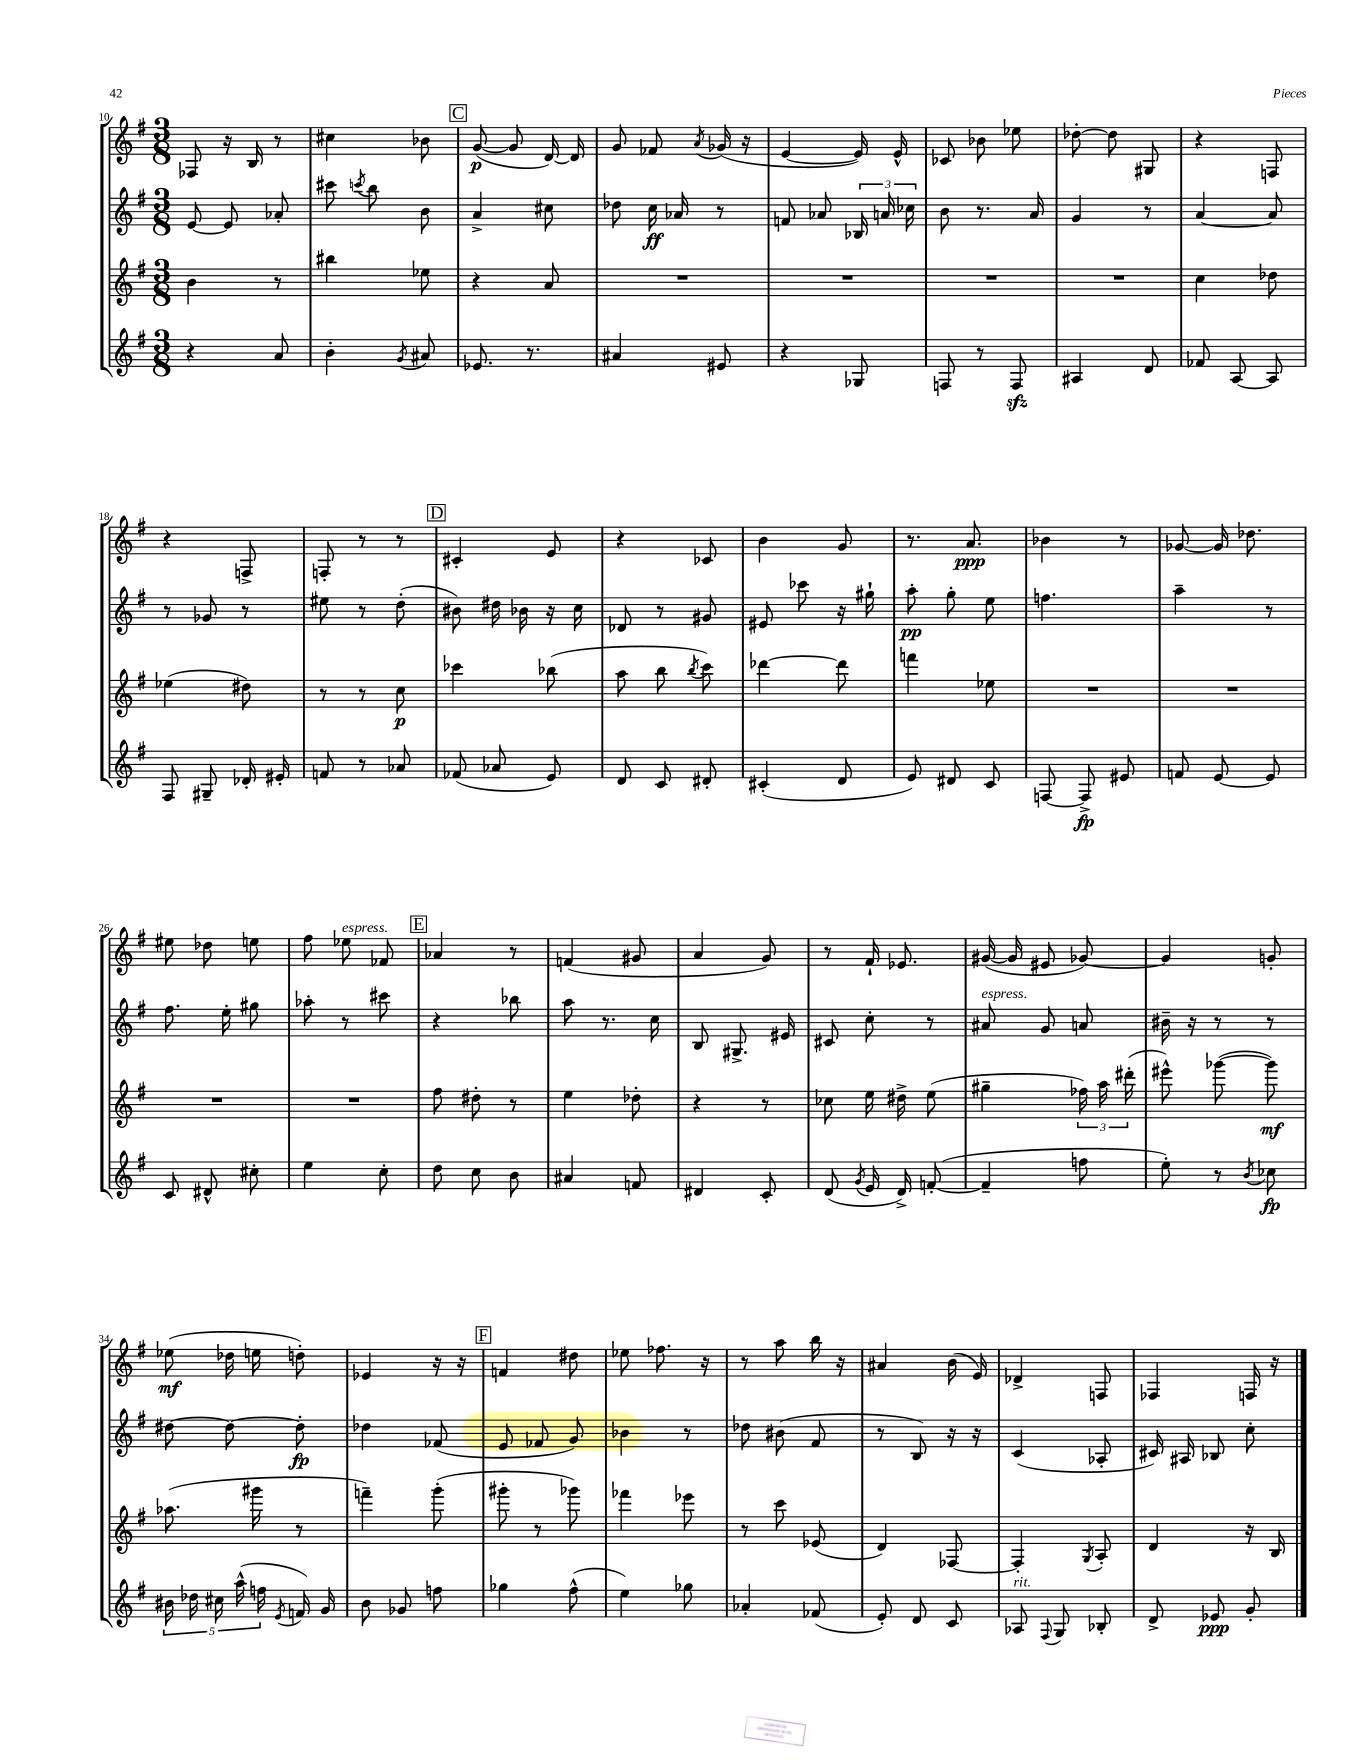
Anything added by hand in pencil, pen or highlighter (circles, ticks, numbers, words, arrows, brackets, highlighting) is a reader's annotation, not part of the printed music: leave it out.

**kern	**kern	**kern	**kern
*staff4	*staff3	*staff2	*staff1
*clefG2	*clefG2	*clefG2	*clefG2
*k[f#]	*k[f#]	*k[f#]	*k[f#]
*M3/8	*M3/8	*M3/8	*M3/8
4r	4b	[8e	8F-
.	.	8e]	16r
.	.	.	16B
8a	8r	8a-'	8r
=	=	=	=
4b'	4bb#	8ccc#	4cc#
.	.	8qccc	.
.	.	8bb	.
8qg	.	.	.
8a#	8ee-	8b	8b-
=	=	=	=
8.e-	4r	4a^	([8g
.	.	.	8g]
8.r	.	.	.
.	8a	8cc#	[16d)
.	.	.	16d]
=	=	=	=
4a#	4.r	8dd-	8g
.	.	16cc	8f-
.	.	16a-	.
.	.	.	8qa
8e#	.	8r	(16g-
.	.	.	16r
=	=	=	=
4r	4.r	8f	[4e
.	.	8a-	.
8G-	.	24B-	16e])
.	.	24a	.
.	.	.	16e^^
.	.	24cc-	.
=	=	=	=
8F	4.r	8b	8c-
8r	.	8.r	8b-
8F	.	.	8ee-
.	.	16a	.
=	=	=	=
4A#	4.r	4g	[8dd-'
.	.	.	8dd-]
8d	.	8r	8G#
=	=	=	=
8f-	4cc	[4a	4r
[8A	.	.	.
8A]	8dd-	8a]	8F
=	=	=	=
8F#	(4ee-	8r	4r
8G#~	.	8g-	.
16d-'	8dd#)	8r	8F^
16e#'	.	.	.
=	=	=	=
8f	8r	8ee#	8F'
8r	8r	8r	8r
8a-	8cc	(8dd'	8r
=	=	=	=
(8f-	4ccc-	8b#)	4c#'
8a-	.	16dd#	.
.	.	16b-	.
8e)	(8bb-	16r	8e
.	.	16cc	.
=	=	=	=
8d	8aa	8d-	4r
8c	8bb	8r	.
.	8qbb	.	.
8d#'	8ccc)	8g#	8c-
=	=	=	=
(4c#'	[4ddd-	8e#	4b
.	.	8ccc-	.
8d	8ddd-]	16r	8g
.	.	16gg#`	.
=	=	=	=
8e)	4fff	8aa'	8.r
8d#	.	8gg'	.
.	.	.	8.a
8c	8ee-	8ee	.
=	=	=	=
[8F	4.r	4.ff	4b-
8F^]	.	.	.
8e#	.	.	8r
=	=	=	=
8f	4.r	4aa~	[8g-
[8e	.	.	16g-]
.	.	.	8.dd-
8e]	.	8r	.
=	=	=	=
8c	4.r	8.ff#	8ee#
8d#^^	.	.	8dd-
.	.	16ee'	.
8cc#'	.	8gg#	8ee
=	=	=	=
4ee	4.r	8aa-'	8ff#
.	.	8r	8ee-
8cc'	.	8ccc#	8f-
=	=	=	=
8dd	8ff#	4r	4a-
8cc	8dd#'	.	.
8b	8r	8bb-	8r
=	=	=	=
4a#	4ee	8aa	(4f
.	.	8.r	.
8f	8dd-'	.	8g#
.	.	16cc	.
=	=	=	=
4d#	4r	8B	4a
.	.	8.G#^	.
8c'	8r	.	8g)
.	.	16e#	.
=	=	=	=
(8d	8cc-	8c#	8r
8qg	.	.	.
16e	16ee	8cc'	16f#`
16d^)	16dd#^	.	8.e-
([8f'	(8ee	8r	.
=	=	=	=
4f~]	4gg#~	8a#	([16g#
.	.	.	16g#]
.	.	8g	8e#
8ff	24ff-)	8a	[8g-)
.	24aa	.	.
.	(24ddd#'	.	.
=	=	=	=
8ee')	8eee#^^)	16b#~	4g-]
.	.	16r	.
8r	([8ggg-	8r	.
8qb	.	.	.
8cc-	8ggg-])	8r	8g'
=	=	=	=
20b#	(8.aa-	[8dd#	(8ee-
20dd-	.	.	.
20cc#	.	.	.
.	.	8dd#_	16dd-
(20aa^^	.	.	.
.	16ggg#	.	16ee
20ff	.	.	.
8qe	.	.	.
16f)	8r	8dd#']	8dd')
16g	.	.	.
=	=	=	=
8b	4fff~)	4dd-	4e-
8g-	.	.	.
8ff	(8ggg'	(8f-	16r
.	.	.	16r
=	=	=	=
4gg-	8ggg#'	8e	4f
.	8r	8f-	.
(8ff#^^	8ggg-)	8g)	8dd#
=	=	=	=
4ee)	4fff-	4b-	8ee-
.	.	.	8.ff-
8gg-	8eee-	8r	.
.	.	.	16r
=	=	=	=
4a-'	8r	8dd-	8r
.	8ccc	(8b#	8aa
(8f-	(8e-	8f#	16bb
.	.	.	16r
=	=	=	=
8e')	4d)	8r	4a#
8d	.	8B)	.
8c	[8F-	16r	(16b
.	.	16r	16e)
=	=	=	=
8A-	4F-']	(4c	4d-^
8qqF#	.	.	.
8G	.	.	.
.	8qG	.	.
8B-'	8A'	8A-'	8F
=	=	=	=
8d^	4d	16c#)	4F-
.	.	16A#	.
8e-	.	8B-	.
8g'	16r	8cc'	16F
.	16B	.	16r
==	==	==	==
*-	*-	*-	*-
